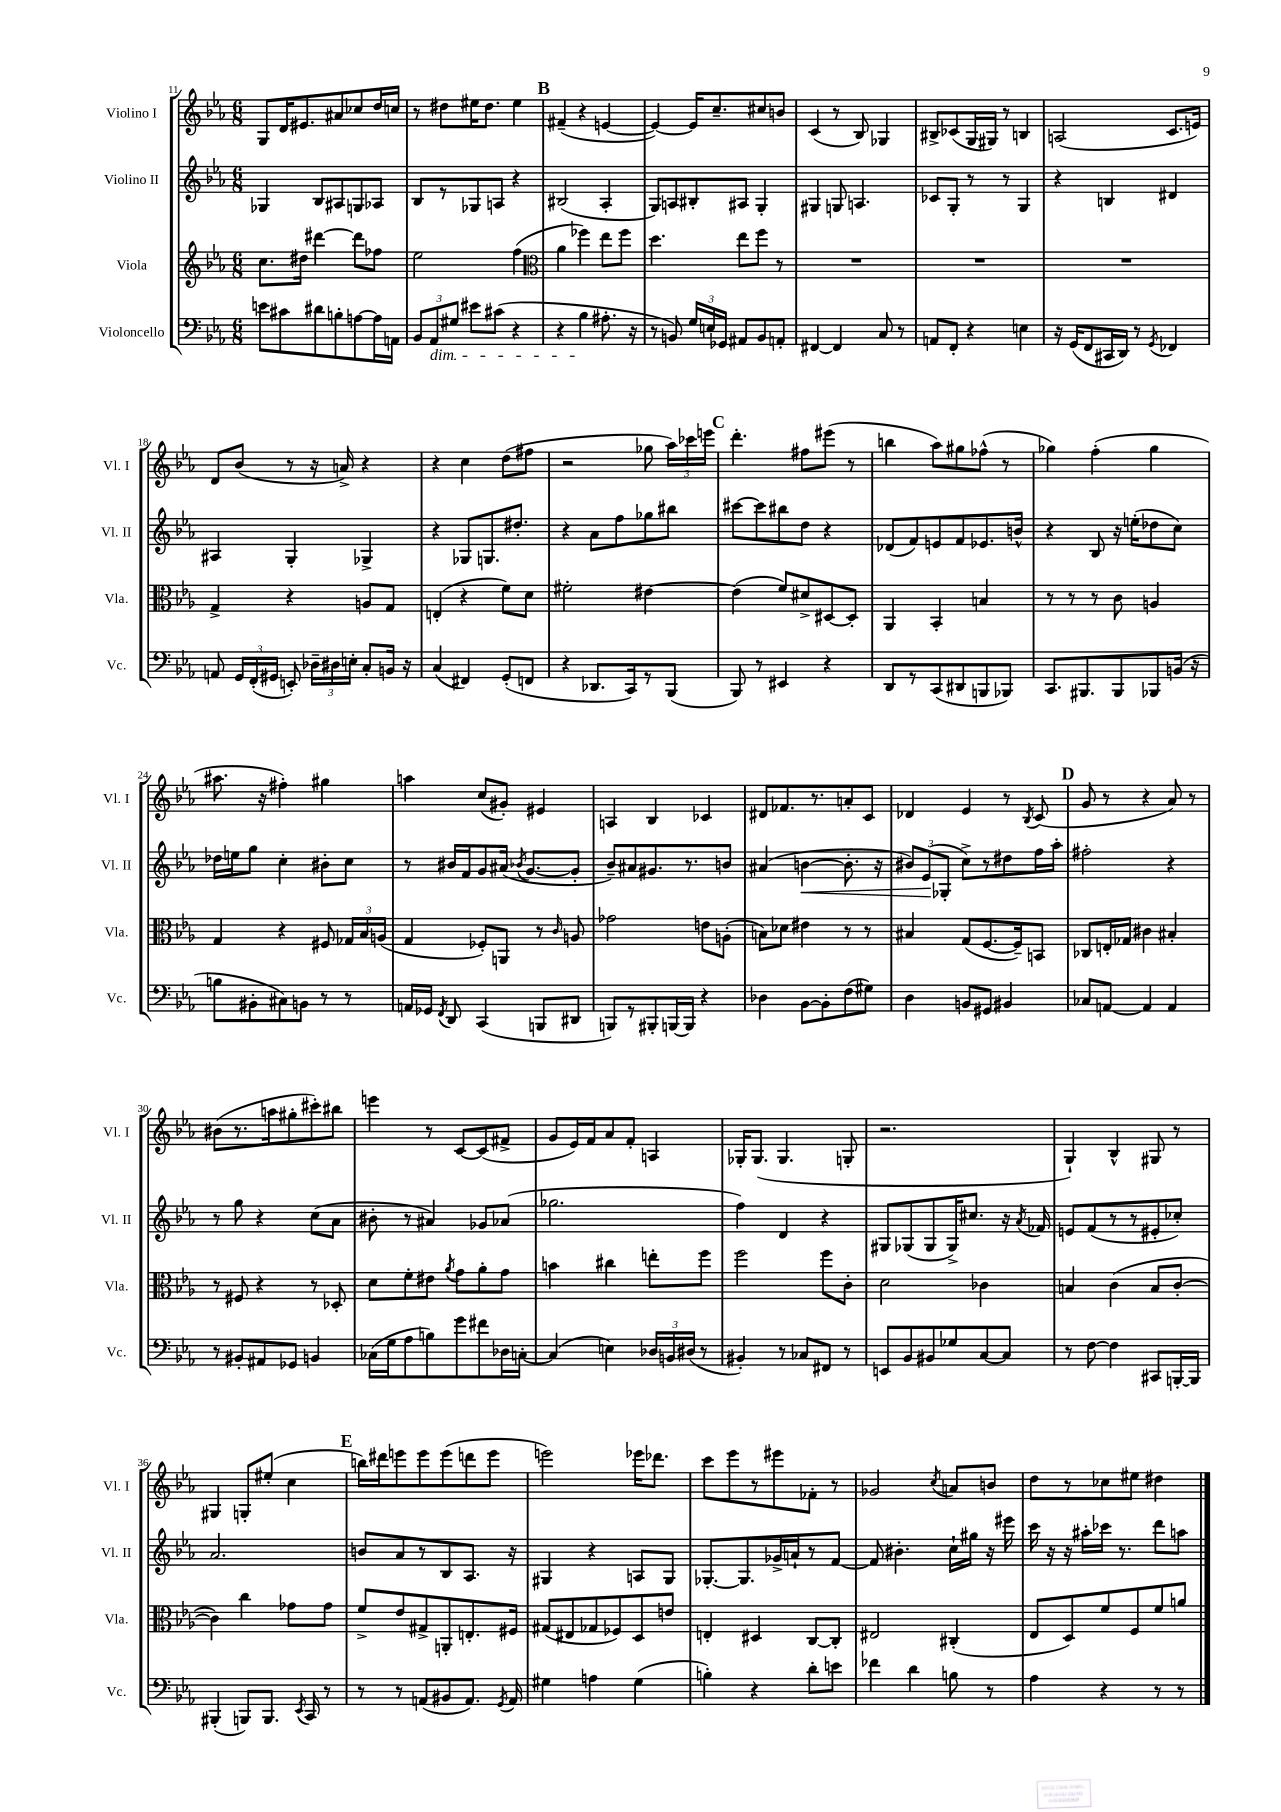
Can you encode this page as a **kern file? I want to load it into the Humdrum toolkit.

**kern	**kern	**kern	**kern
*staff4	*staff3	*staff2	*staff1
*clefF4	*clefG2	*clefG2	*clefG2
*k[b-e-a-]	*k[b-e-a-]	*k[b-e-a-]	*k[b-e-a-]
*M6/8	*M6/8	*M6/8	*M6/8
8e\L	8.cc\L	4G-/	8G/L
8c#\	.	.	16d/K
.	16dd#\Jk	.	8.e#/
8d#\	[4ddd#\	8B-/L	.
8B'\	.	8A#/	8a#/
[8A\	8ddd#\]L	8G/	8cc-/
16A\]L	8ff-\J	8A-/J	16dd/L
16AA\JJ	.	.	16cc/JJ
=	=	=	=
12BB-/L	2ee-\	8B-/L	8r
12AA-/	.	.	.
.	.	8r	8dd#\L
12G#/J	.	.	.
8e#\L	.	8G-/	16ee#\K
.	.	.	8.dd#\J
(8c#\J	.	8A/J	.
4r	(4ff\	4r	4ee#\
=	=	=	=
*	*clefC3	*	*
4r	4a-\	(2B#/	(4f#~/
4B-\	4ff-\)	.	4r
8.A#'\	8ee-\L	4A-'/	[4e/
.	8ff-\J	.	.
16r	.	.	.
=	=	=	=
8r	4.dd\	8G/L)	4e/_)
8BB/)	.	8A/	.
24G/LL	.	8B#'/	16e/]LK
24E/	.	.	.
.	.	.	8.cc~/
24GG-/JJ	.	.	.
8AA#/L	8ee-\L	8A#/J	.
8BB/	8ff\J	4G'/	8cc#/
8AA'/J	8r	.	8b/J
=	=	=	=
[4FF#/	2.r	4G#/	(4c/
4FF#/]	.	8G/	8r
.	.	4.A/	8B-/)
8C/	.	.	4G-/
8r	.	.	.
=	=	=	=
8AA/L	2.r	8c-/L	8B#^/L
8FF'/J	.	8G'/J	(8c-/
4r	.	8r	16G/L
.	.	.	16G#/JJ)
.	.	8r	8r
4E\	.	4G/	4B/
=	=	=	=
16r	2.r	4r	(2A/
(16GG/LK	.	.	.
8FF/	.	.	.
16CC#/L	.	4B/	.
16DD/JJ)	.	.	.
8r	.	.	.
8qGG/	.	.	.
4FF-/	.	4d#/	8.c/L
.	.	.	16e/Jk)
=	=	=	=
8AA/	4G^/	4A#/	8d/L
24GG/LL	.	.	(8b-/J
(24FF'/	.	.	.
24GG#/JJ	.	.	.
8EE'/)	4r	4G'/	8r
24D-~\LL	.	.	16r
24D#\	.	.	.
.	.	.	16a^/)
24E'\JJ	.	.	.
8C'/L	8A/L	4G-^/	4r
16BB/Jk	8G/J	.	.
16r	.	.	.
=	=	=	=
(4C/	(4E'/	4r	4r
4FF#/)	4r	8G-/L	4cc\
.	.	8.G/	.
(8GG'/L	8f\L)	.	(8dd\L
.	.	8.dd#'/J	.
8FF/J	8d\J	.	8ff#\J
=	=	=	=
4r	2f#'\	4r	2r
8.DD-/L	.	8a-\L	.
.	.	8ff\	.
16CC/k)	.	.	.
8r	[4e#\	8gg-\	8gg-\
(8BBB-/J	.	8bb#\J	24aa-\LL)
.	.	.	24ccc-\
.	.	.	24eee\JJ
=	=	=	=
8BBB-/)	(4e#\]	[8ccc#\L	4.ddd'\
8r	.	8ccc#\]	.
4EE#/	8f/L)	8bb#\	.
.	8d#^/	8dd\J	8ff#\L
4r	[8D#/	4r	(8eee#\J
.	8D#'/]J	.	8r
=	=	=	=
8DD/L	4AA-/	(8d-/L	4bb\
8r	.	8f/)	.
(8CC/	4BB-'/	8e/	8aa-\L)
8DD#/	.	8f/	8gg#\
8BBB/	4B/	8.e-/	(8ff-^^\J
8BBB-/J)	.	.	8r
.	.	16b^^/Jk	.
=	=	=	=
8.CC/L	8r	4r	4gg-\)
.	8r	.	.
8.BBB#/	.	.	.
.	8r	8B-/	(4ff'\
8BBB#/	8c\	16r	.
.	.	(16ee'\LK	.
8BBB-/	4A/	8dd-\	4gg-\
(16BB/Jk	.	8cc\J)	.
16r	.	.	.
=	=	=	=
8B\L	4G/	16dd-\LL	8.aa#\
.	.	16ee\J	.
8BB#'\	.	8gg\J	.
.	.	.	16r
8C#\)	4r	4cc'\	4ff#'\)
8BB\J	.	.	.
8r	8F#/	8b#'\L	4gg#\
8r	24G-/LL	8cc\J	.
.	24B-/	.	.
.	(24A/JJ	.	.
=	=	=	=
16AA/LL	4G/	8r	4aa\
16GG-/JJ	.	.	.
8qFF/	.	.	.
8DD/	.	16b#/LL	.
.	.	16f/J	.
(4CC/	8F-'/L)	8g/	(8cc/L
.	8AA/J	(16a#/Jk	8g#'/J)
.	.	8qb-/	.
.	.	[8.g/L	.
8BBB/L	8r	.	4e#/
.	16qqc/	.	.
8DD#/J	8A/	8g'/]J	.
=	=	=	=
8BBB/L)	2g-\	8b-~/L)	4A/
8r	.	8a#/	.
8BBB#'/	.	8.g#/	4B-/
[16BBB/L	.	.	.
16BBB/]JJ	.	8.r	.
4r	8e\L	.	4c-/
.	(8A'\J	8b/J	.
=	=	=	=
4D-\	8B\L)	(4a#/	8d#/L
.	8d-\J	.	8.f-/
[8BB-\L	4e#\	[4b\	.
.	.	.	8.r
8BB-'\]	.	.	.
(8F\	8r	8.b'\]	8a'/
8G#\J)	8r	.	8c/J
.	.	16r	.
=	=	=	=
4D\	4B#/	12b#/L)	4d-/
.	.	(12e-/	.
.	.	12G-'/J	.
8BB/L	(8G/L	8cc^\L)	4e-/
8GG#/J	[8.F/	8r	.
4BB#/	.	8dd#\	8r
.	16F~/]k)	.	.
.	.	.	8qB-/
.	8BB/J	16ff\L	(8c/
.	.	16aa-'\JJ	.
=	=	=	=
8C-/L	8C-/L	2ff#'\	8g/
[8AA/J	16E'/L	.	8r
.	16G-/JJ	.	.
4AA/]	4c#\	.	4r
4AA/	4B#'/	4r	8a-/)
.	.	.	8r
=	=	=	=
8r	8r	8r	(8b#\L
8BB#'/L	8F#/	8gg\	8.r
8AA#/	4r	4r	.
.	.	.	16aa\k
8GG-/J	.	.	8gg#'\
4BB/	8r	(8cc\L	8ccc#'\)
.	8D-'/	8a-\J	8bb#\J
=	=	=	=
(16C-\LL	8d\L	8b#'\	4eee\
16G\J	.	.	.
8A-\	8f'\	8r	.
8B\)	8e#\J	4a#/)	8r
.	8qa-/	.	.
8g\	8g\L	.	[8c/L
8f#\	8a-'\	8g-/L	(8c/]
16D-\L	8g\J	(8a-/J	8f#^/J
[16C'\JJ	.	.	.
=	=	=	=
(4C/]	4b\	2.gg-\	8g/L
.	.	.	16e-/L)
.	.	.	16f/J
4E\)	4cc#\	.	8a-/
.	.	.	8f'/J
24D-/LL	8ee'\L	.	4A/
24BB/	.	.	.
(24D#/JJ	.	.	.
8r	8ff\J	.	.
=	=	=	=
4BB#'/)	2ff\	4ff\)	16G-'/LK
.	.	.	(8.G-/J
8r	.	4d/	4.G-/
8C-/L	.	.	.
8FF#/J	8ff\L	4r	.
8r	8c'\J	.	8G'/
=	=	=	=
8EE/L	2d\	8G#/L	2.r
8BB-/	.	(8G-/	.
8BB#/	.	8G-/	.
8G-/	.	16G-^/K)	.
.	.	8.cc#/J	.
[8C/	4c-\	.	.
8C/]J	.	16r	.
.	.	8qa-/	.
.	.	16f-/	.
=	=	=	=
8r	4B/	8e/L	4G`/)
[8F\	.	(8f/	.
4F\]	(4c\	8r	4B-^^/
.	.	8r	.
8CC#/L	8B/L	8e#'/	8G#/
[16BBB'/L	[8c'/J	8cc-'/J)	8r
16BBB/]JJ	.	.	.
=	=	=	=
(4BBB#'/	4c\])	2.a-/	4G#/
8BBB/L)	4cc\	.	8G'/L
8.BBB/J	.	.	(8ee#'/J
.	8g-\L	.	4cc\
8qEE-/	.	.	.
16CC/	.	.	.
8r	8g-\J	.	.
=	=	=	=
8r	8f^/L	8b/L	16bb\LL)
.	.	.	16ddd#\J
8r	8e-/	8a-/	8eee\
(8AA/L	8G#^/	8r	8eee\
8BB#/	8AA'/	8B-/	(8eee\
8.AA/J)	8.E'/	8.A-/J	8ddd\
.	.	.	8eee\J
8qGG/	.	.	.
16AA/	16F#/Jk	16r	.
=	=	=	=
4G#\	(8G#/L	4G#/	2eee\)
.	8E#/	.	.
4A\	8G-/	4r	.
.	8F-/)	.	.
(4G#\	8D/	8A/L	16eee-\LK
.	.	.	8.ddd-\J
.	8e/J	8G#/J	.
=	=	=	=
4B'\)	4E'/	[8.G-'/L	8ccc\L
.	.	.	8eee-\
.	.	8.G-/]	.
4r	4D#/	.	8r
.	.	16g-^/L	8eee#\
.	.	16a`/J	.
8d'\L	[8C/L	8r	8f-'\J
8e\J	8C'/]J	[8f/J	8r
=	=	=	=
4f-\	2E#/	8f/]	2g-/
.	.	4.b#'\	.
4d\	.	.	.
.	.	.	8qcc/
8B\	(4C#'/	16cc`\LL	8a/L
.	.	16gg#\JJ	.
8r	.	16r	8b/J
.	.	16eee#\	.
=	=	=	=
4A-\	8E-/L	16ccc\	8dd\L
.	.	16r	.
.	8D/)	16r	8r
.	.	16aa#'\LL	.
4r	8f/	16ccc-\JJ	8cc-\
.	.	8.r	.
.	8F/	.	8ee#\J
8r	8f/	8ddd\L	4dd#\
8r	8a/J	8aa\J	.
==	==	==	==
*-	*-	*-	*-
